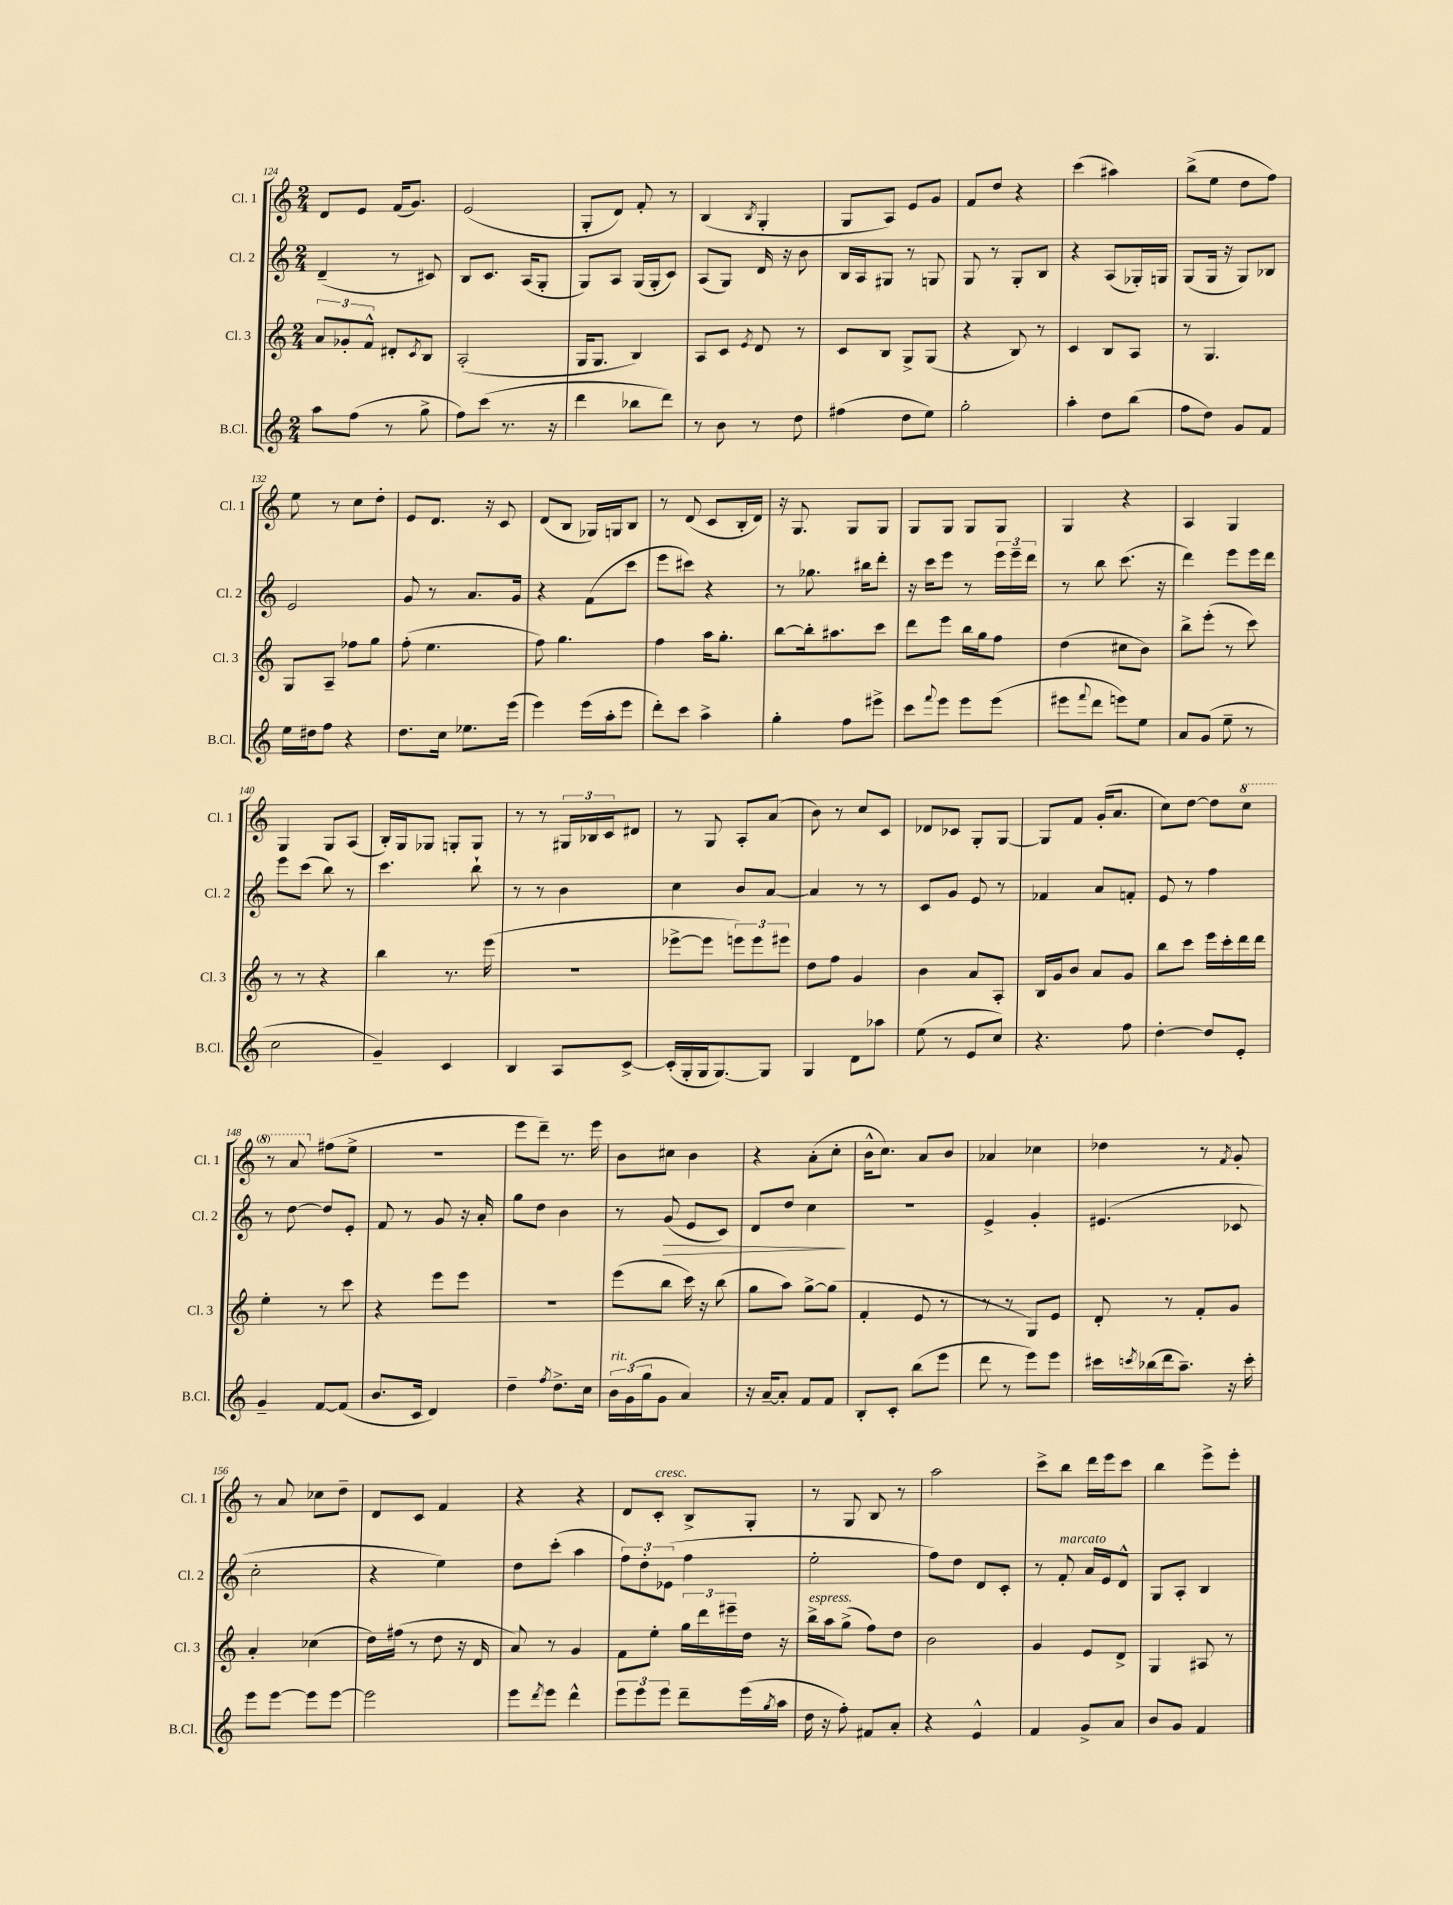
<<
\new StaffGroup <<
\new Staff = "s0" \with { instrumentName = "Cl. 1" shortInstrumentName = "Cl. 1" } {
    \clef treble \key c \major \numericTimeSignature \time 2/4
    d'8 e'8 f'16( g'8.) |
    e'2( |
    g8-. d'8) f'8-. r8 |
    b4( \acciaccatura { b8 } g4-. |
    g8 a8) e'8 g'8 |
    f'8 d''8 r4 |
    c'''4( ais''4) |
    b''8->( e''8 d''8 f''8) |
    e''8 r8 c''8 d''8-. |
    e'8 d'8. r16 c'8 |
    d'8( b8 ges16) g16 b8 |
    r8 d'8( c'8 b16-. d'16) |
    r16 g8. g8 g8 |
    g8 g8 g8 g8 |
    g4 r4 |
    a4 g4 |
    g4 g8 a8( |
    b16-.) g16 ges8 g8-. g8 |
    r8 r8 \tuplet 3/2 { gis16 bes16 c'16 } dis'8 |
    r8 g8 a8-. a'8( |
    b'8) r8 c''8 c'8 |
    des'8 ces'8 g8-. g8~ |
    g8 f'8 g'16-.( a'8. |
    c''8) d''8~ d''8 \ottava #1 c'''8 |
    r8 a''8 \ottava #0 fis''8( e''8-> |
    R2 |
    e'''8 d'''8--) r8. e'''16 |
    b'8 cis''8 b'4 |
    r4 a'8-.( c''8-. |
    b'16-^ c''8.) a'8 b'8 |
    aes'4 ces''4 |
    des''4 r8 \acciaccatura { f'8 } g'8-. |
    r8 a'8 ces''8 d''8-- |
    d'8 c'8 f'4 |
    r4 r4 |
    d'8 c'8-.^\markup { \italic "cresc." } b8-> g8-. |
    r8 g8 b8 r8 |
    a''2 |
    c'''8-> b''8 d'''16 e'''16 c'''8 |
    b''4 e'''8-> e'''8-. \bar "|." |
}
\new Staff = "s1" \with { instrumentName = "Cl. 2" shortInstrumentName = "Cl. 2" } {
    \clef treble \key c \major \numericTimeSignature \time 2/4
    d'4--( r8 cis'8) |
    b8 c'8. a16( g8-. |
    g8) a8 g16( g16-. c'8) |
    a8( g8) d'16 r16 b'8 |
    b16 a16 gis8 r8 g8 |
    g8 r8 g8-. b8 |
    r4 a8( ges16-.) g16 |
    g8( g16 r16 g8) bes8 |
    e'2 |
    g'8 r8 a'8. g'16 |
    r4 f'8( c'''8 |
    e'''8 cis'''8) r4 |
    r8 ges''8. bis''16 d'''8-. |
    r16 c'''16 e'''8 r8 \tuplet 3/2 { e'''16 e'''16-- d'''16 } |
    r8 b''8 c'''8.( r16 |
    d'''4) e'''8 e'''16 d'''16 |
    e'''8 c'''8( b''8) r8 |
    c'''4. b''8-! |
    r8 r8 b'4 |
    c''4 b'8 a'8~ |
    a'4 r8 r8 |
    c'8 g'8 e'8 r8 |
    fes'4 a'8 f'8-. |
    e'8 r8 f''4 |
    r8 d''8~ d''8 e'8-. |
    f'8 r8 g'8 r16 a'16-. |
    g''8 d''8 b'4 |
    r8 g'8\>( e'8 c'8) |
    d'8 d''8 c''4\! |
    r2 |
    e'4-> g'4-. |
    eis'4.( ces'8 |
    c''2-. |
    r4 e''4) |
    d''8 c'''8-.( a''4 |
    \tuplet 3/2 { f''8) d''8-. ees'8( } f''4 |
    e''2-. |
    f''8) d''8 d'8 c'8-. |
    r8 f'8-.^\markup { \italic "marcato" } a'16 e'16 d'8-^ |
    g8 a8-. b4 \bar "|." |
}
\new Staff = "s2" \with { instrumentName = "Cl. 3" shortInstrumentName = "Cl. 3" } {
    \clef treble \key c \major \numericTimeSignature \time 2/4
    \tuplet 3/2 { a'8 ges'8-. f'8-^ } dis'8-. \acciaccatura { c'8 } b8 |
    a2-.( |
    g16 g8. b4) |
    a8 c'8 \acciaccatura { e'8 } d'8 r8 |
    c'8 b8 g8-> g8( |
    r4 b8) r8 |
    c'4 b8 a8 |
    r8 g4. |
    g8 a8-- fes''8 g''8 |
    f''8-.( e''4. |
    f''8) g''4. |
    f''4 a''16 g''8.-. |
    b''8~ b''16-. ais''8. c'''8 |
    d'''8 e'''8 b''16 g''16 f''8 |
    d''4( cis''8 b'8) |
    b''8-> e'''8-.( r8 c'''8) |
    r8 r8 r4 |
    b''4 r8. e'''16( |
    R2 |
    ees'''8~-> ees'''8 \tuplet 3/2 { e'''8) e'''8 eis'''8 } |
    d''8 f''8 g'4 |
    b'4 a'8 a8-. |
    b16 g'16 b'8 a'8 g'8 |
    b''8 c'''8 e'''16 c'''16-. d'''16 d'''16 |
    e''4-. r8 c'''8 |
    r4 e'''8 e'''8 |
    r2 |
    e'''8( b''8 c'''16) r16 b''8( |
    g''8 a''8) g''8~-> g''8( |
    f'4-. e'8 r8 |
    r8 r8 g8) e'8 |
    d'8-. r8 f'8-. g'8 |
    a'4-. ces''4( |
    d''16) fis''16( r8 d''8 r16 d'16 |
    a'8) r8 g'4 |
    f'8 e''8-. \tuplet 3/2 { g''16 d'''16 eis'''16-- } d''16 r16 |
    b''16->^\markup { \italic "espress." } a''16 g''8->( f''8) d''8 |
    b'2 |
    g'4 e'8 d'8-> |
    g4 ais8 r8 \bar "|." |
}
\new Staff = "s3" \with { instrumentName = "B.Cl." shortInstrumentName = "B.Cl." } {
    \clef treble \key c \major \numericTimeSignature \time 2/4
    a''8 f''8( r8 g''8-> |
    f''8) c'''8( r8. r16 |
    d'''4 bes''8 d'''8) |
    r8 b'8 r8 d''8 |
    fis''4( d''8 e''8) |
    g''2-. |
    a''4-. d''8 b''8( |
    f''8 d''8) g'8 f'8 |
    e''16 dis''16 f''8 r4 |
    d''8. c''16 ees''8. e'''16( |
    e'''4) e'''16( a''16-. e'''8 |
    d'''8-.) c'''8 a''4-> |
    g''4-. f''8 eis'''8-> |
    c'''8 \appoggiatura { f'''8 } e'''8 e'''8 e'''8( |
    eis'''8 \appoggiatura { f'''8 } d'''8 e'''8) e''8 |
    a'8 g'8( e''8-- r8 |
    c''2 |
    g'4--) c'4 |
    b4 a8 c'8~-> |
    c'16-.( g16-. g16 g8.~) g8 |
    g4 d'8 aes''8 |
    e''8( r8 e'8 c''8) |
    r4. f''8 |
    d''4~-. d''8 e'8-. |
    g'4-- f'8~ f'8( |
    b'8. c'16 d'4) |
    d''4-- \acciaccatura { f''8 } d''8.-> c''16 |
    \tuplet 3/2 { b'16^\markup { \italic "rit." } g'16( g''16 } g'8 a'4) |
    r16 a'16~-- a'8-. f'8 f'8 |
    b8-. c'8-. b''8( e'''8 |
    d'''8 r8 e'''8) e'''8 |
    cis'''16 \acciaccatura { c'''8 } bes''16( d'''16 a''8.--) r16 c'''16-. |
    e'''8 e'''8~ e'''8 e'''8~ |
    e'''2 |
    e'''8 \acciaccatura { d'''8 } e'''8 d'''4-^ |
    \tuplet 3/2 { e'''8 e'''8 e'''8 } d'''8-- e'''16( \acciaccatura { g''8 } a''16 |
    d''16 r16 f''8-.) fis'8 a'8-. |
    r4 e'4-^ |
    f'4 g'8-> a'8 |
    b'8 g'8 f'4 \bar "|." |
}
>>
>>
\layout { \context { \Score currentBarNumber = #124 } }
